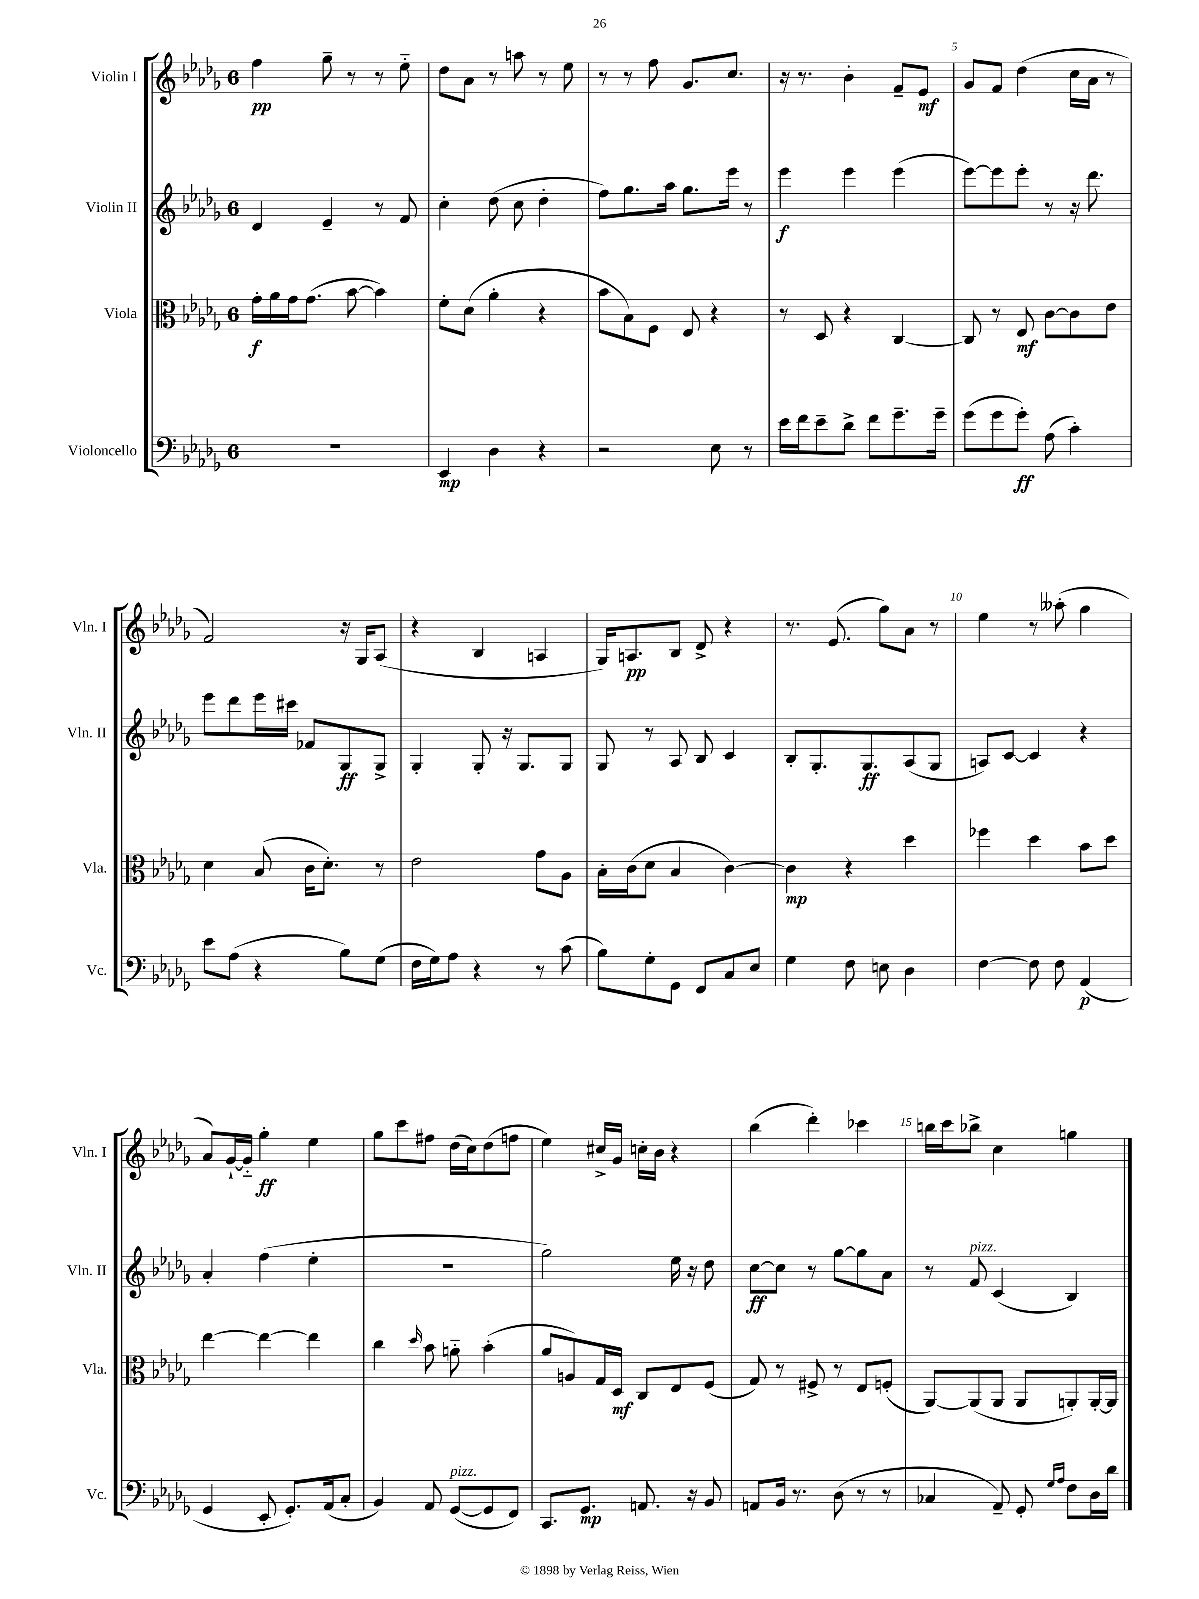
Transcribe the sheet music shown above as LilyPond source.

<<
\new StaffGroup <<
\new Staff = "s0" \with { instrumentName = "Violin I" shortInstrumentName = "Vln. I" } {
    \clef treble \key des \major \once \override Staff.TimeSignature.style = #'single-digit \time 6/8
    f''4\pp ges''8-- r8 r8 ees''8-_ |
    des''8 aes'8 r8 a''8 r8 ees''8 |
    r8 r8 f''8 ges'8. c''8. |
    r16 r8. bes'4-. f'8-- ees'8\mf |
    ges'8 f'8 des''4( c''16 aes'16 r8 |
    f'2) r16 ges16 aes8( |
    r4 bes4 a4 |
    ges16) a8.\pp bes8 des'8-> r4 |
    r8. ees'8.( ges''8) aes'8 r8 |
    ees''4 r8 aeses''8-.( ges''4 |
    aes'8) ges'16~-! ges'16-_ ges''4-.\ff ees''4 |
    ges''8 c'''8 fis''8 des''16( c''16) des''8( f''8 |
    ees''4) cis''16-> ges'16 c''16-. bes'16 r4 |
    bes''4( des'''4-.) ces'''4 |
    b''16 c'''16 bes''8-> c''4 g''4 \bar "|." |
}
\new Staff = "s1" \with { instrumentName = "Violin II" shortInstrumentName = "Vln. II" } {
    \clef treble \key des \major \once \override Staff.TimeSignature.style = #'single-digit \time 6/8
    des'4 ees'4-- r8 f'8 |
    c''4-. des''8( c''8 des''4-. |
    f''8) ges''8. aes''16 ges''8. ees'''16 r8 |
    ees'''4\f ees'''4 ees'''4( |
    ees'''8~) ees'''8 ees'''8-. r8 r16 des'''8. |
    ees'''8 des'''8 ees'''16 cis'''16 fes'8 ges8\ff ges8-> |
    ges4-. ges8-. r16 ges8. ges8 |
    ges8 r8 aes8 bes8 c'4 |
    bes8-. ges8.-. ges8.\ff aes8( ges8 |
    a8) c'8~ c'4 r4 |
    aes'4-. f''4( ees''4-. |
    R2. |
    ges''2) ees''16 r16 des''8 |
    c''8~\ff c''8 r8 ges''8~ ges''8 aes'8 |
    r8 f'8^\markup { \italic "pizz." } c'4( bes4) \bar "|." |
}
\new Staff = "s2" \with { instrumentName = "Viola" shortInstrumentName = "Vla." } {
    \clef alto \key des \major \once \override Staff.TimeSignature.style = #'single-digit \time 6/8
    ges'16-.\f aes'16 ges'16 ges'8.( bes'8~ bes'4) |
    f'8-. des'8( aes'4-. r4 |
    bes'8 bes8) f8 ees8 r4 |
    r8 des8 r4 c4~ |
    c8 r8 ees8\mf c'8~ c'8 ees'8 |
    des'4 bes8( c'16 des'8.-.) r8 |
    ees'2 ges'8 aes8 |
    bes16-. c'16( des'8 bes4 c'4~) |
    c'4\mp r4 des''4 |
    fes''4 des''4 bes'8 des''8 |
    ees''4~ ees''4~ ees''4 |
    c''4 \grace { des''16 } bes'8 a'8-_ bes'4-.( |
    aes'8 a8) ges16 des16\mf c8 ees8 f8( |
    ges8) r8 fis8-> r8 ees8 f8-.( |
    aes,8~) aes,8( aes,8 aes,8 a,8-.) a,16~-. a,16 \bar "|." |
}
\new Staff = "s3" \with { instrumentName = "Violoncello" shortInstrumentName = "Vc." } {
    \clef bass \key des \major \once \override Staff.TimeSignature.style = #'single-digit \time 6/8
    R2. |
    ees,4\mp des4 r4 |
    r2 ees8 r8 |
    ees'16 f'16 ees'8-- des'8-> f'8 ges'8.-- ges'16-- |
    ges'8( ges'8 ges'8-.\ff) aes8( c'4-.) |
    ees'8 aes8( r4 bes8) ges8( |
    f16 ges16) aes8 r4 r8 c'8( |
    bes8) ges8-. ges,8 f,8 c8 ees8 |
    ges4 f8 e8 des4 |
    f4~ f8 f8 aes,4\p( |
    ges,4 ees,8-. ges,8.-.) aes,16( c8-. |
    bes,4) aes,8 ges,8~^\markup { \italic "pizz." }( ges,8 f,8) |
    c,8. ges,8.\mp a,8. r16 bes,8 |
    a,8 bes,16 r8. des8( r8 r8 |
    ces4 aes,8--) ges,8-. \grace { ges16 aes16 } f8 des16 des'16 \bar "|." |
}
>>
>>
\layout { \context { \Score \override BarNumber.break-visibility = ##(#f #t #t) barNumberVisibility = #(every-nth-bar-number-visible 5) } }
